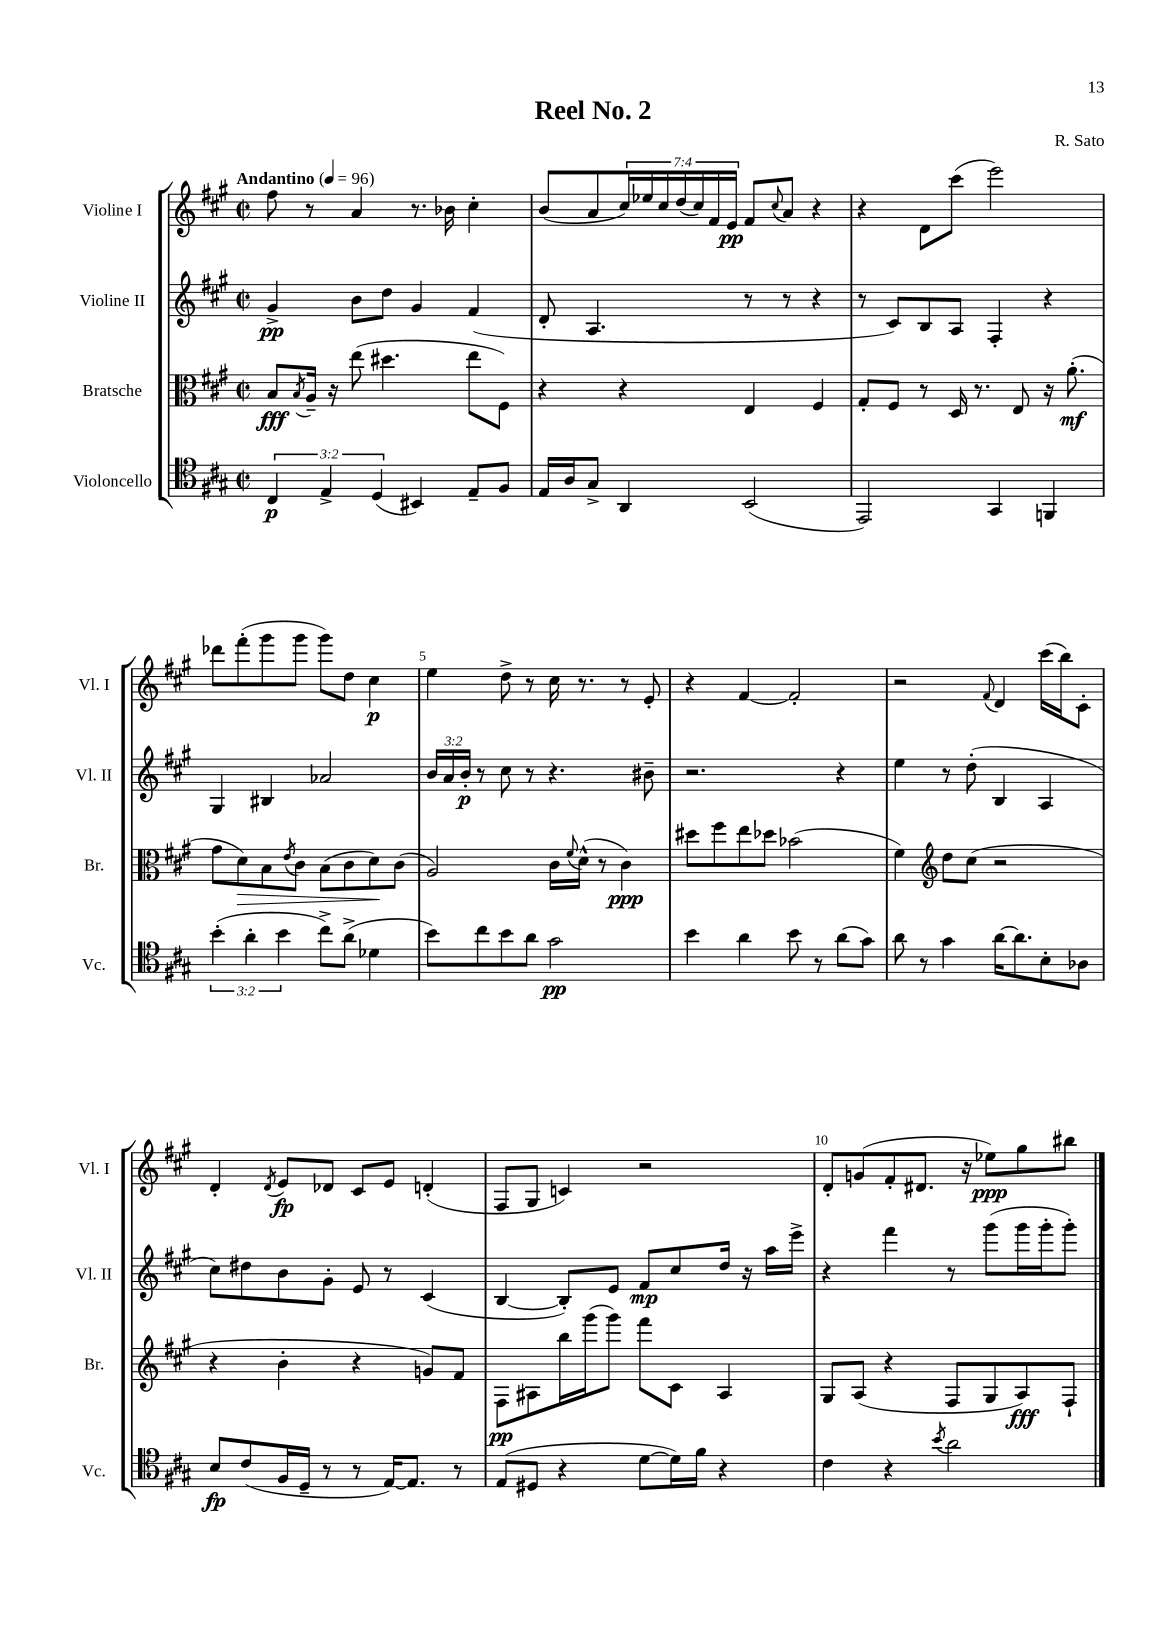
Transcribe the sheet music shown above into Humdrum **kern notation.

**kern	**kern	**kern	**kern
*staff4	*staff3	*staff2	*staff1
*clefC4	*clefC3	*clefG2	*clefG2
*k[f#c#g#]	*k[f#c#g#]	*k[f#c#g#]	*k[f#c#g#]
*M2/2	*M2/2	*M2/2	*M2/2
*met(c|)	*met(c|)	*met(c|)	*met(c|)
*MM96	*MM96	*MM96	*MM96
6C#	8B	4g#^	8ff#
.	8qB	.	.
.	16A~	.	8r
6E^	.	.	.
.	16r	.	.
.	(8ee	8b	4a
(6D	.	.	.
.	4.dd#	8dd	.
4BB#)	.	4g#	8.r
.	.	.	16b-
8E~	8ee	(4f#	4cc#'
8F#	8F#)	.	.
=	=	=	=
16E	4r	8d'	(8b
16A	.	.	.
8G#^	.	4.A	8a
4AA	4r	.	28cc#)
.	.	.	28ee-
.	.	.	28cc#
.	.	.	(28dd
.	.	.	28cc#)
.	.	.	28f#
.	.	.	28e
(2BB	4E	8r	8f#
.	.	.	8qqcc#
.	.	8r	8a
.	4F#	4r	4r
=	=	=	=
2EE)	8G#'	8r	4r
.	8F#	8c#)	.
.	8r	8B	8d
.	16D	8A	(8ccc#
.	8.r	.	.
4GG#	.	4F#'	2eee)
.	8E	.	.
4FF	16r	4r	.
.	(8.a'	.	.
=	=	=	=
(6b'	8g#	4G#	8ddd-
.	8d)	.	(8fff#'
6a'	.	.	.
.	8B	4B#	8ggg#
6b	.	.	.
.	8qe	.	.
.	8c#	.	8ggg#
8cc#^)	(8B	2a-	8ggg#)
(8a^	8c#	.	8dd
4d-	8d)	.	4cc#
.	(8c#	.	.
=	=	=	=
8b)	2A)	24b	4ee
.	.	24a	.
.	.	24b'	.
8cc#	.	8r	.
8b	.	8cc#	8dd^
8a	.	8r	8r
2g#	16c#	4.r	16cc#
.	8qqf#	.	.
.	(16d^^	.	8.r
.	8r	.	.
.	4c#)	.	8r
.	.	8b#~	8e'
=	=	=	=
4b	8dd#	2.r	4r
.	8ff#	.	.
4a	8ee	.	[4f#
.	8dd-	.	.
8b	(2b-	.	2f#']
8r	.	.	.
(8a	.	4r	.
8g#)	.	.	.
=	=	=	=
8a	4f#)	4ee	2r
8r	.	.	.
*	*clefG2	*	*
4g#	8dd	8r	.
.	(8cc#	(8dd'	.
.	.	.	8qqf#
[16a	2r	4B	4d
8.a]	.	.	.
8B'	.	4A	(16ccc#
.	.	.	16bb)
8A-	.	.	8c#'
=	=	=	=
8B	4r	8cc#)	4d'
(8c#	.	8dd#	.
.	.	.	8qd
16F#	4b'	8b	8e
16D~	.	.	.
8r	.	8g#'	8d-
8r	4r	8e	8c#
[16E)	.	8r	8e
8.E]	.	.	.
.	8g)	(4c#	(4d'
8r	8f#	.	.
=	=	=	=
(8E	8F#	[4B	8F#
8D#	8A#	.	8G#
4r	16bb	8B'])	4c)
.	(16ggg#	.	.
.	8ggg#)	8e	.
[8d	8fff#	8f#	2r
16d])	8c#	8cc#	.
16f#	.	.	.
4r	4A#	16dd	.
.	.	16r	.
.	.	16aa	.
.	.	16eee^	.
=	=	=	=
4c#	8G#	4r	8d'
.	(8A	.	(8g
4r	4r	4fff#	8f#'
.	.	.	8.d#
8qb	.	.	.
2a	8F#	8r	.
.	.	.	16r
.	8G#	(8ggg#	8ee-)
.	8A)	16ggg#	8gg#
.	.	16ggg#'	.
.	8F#`	8ggg#')	8bb#
==	==	==	==
*-	*-	*-	*-
